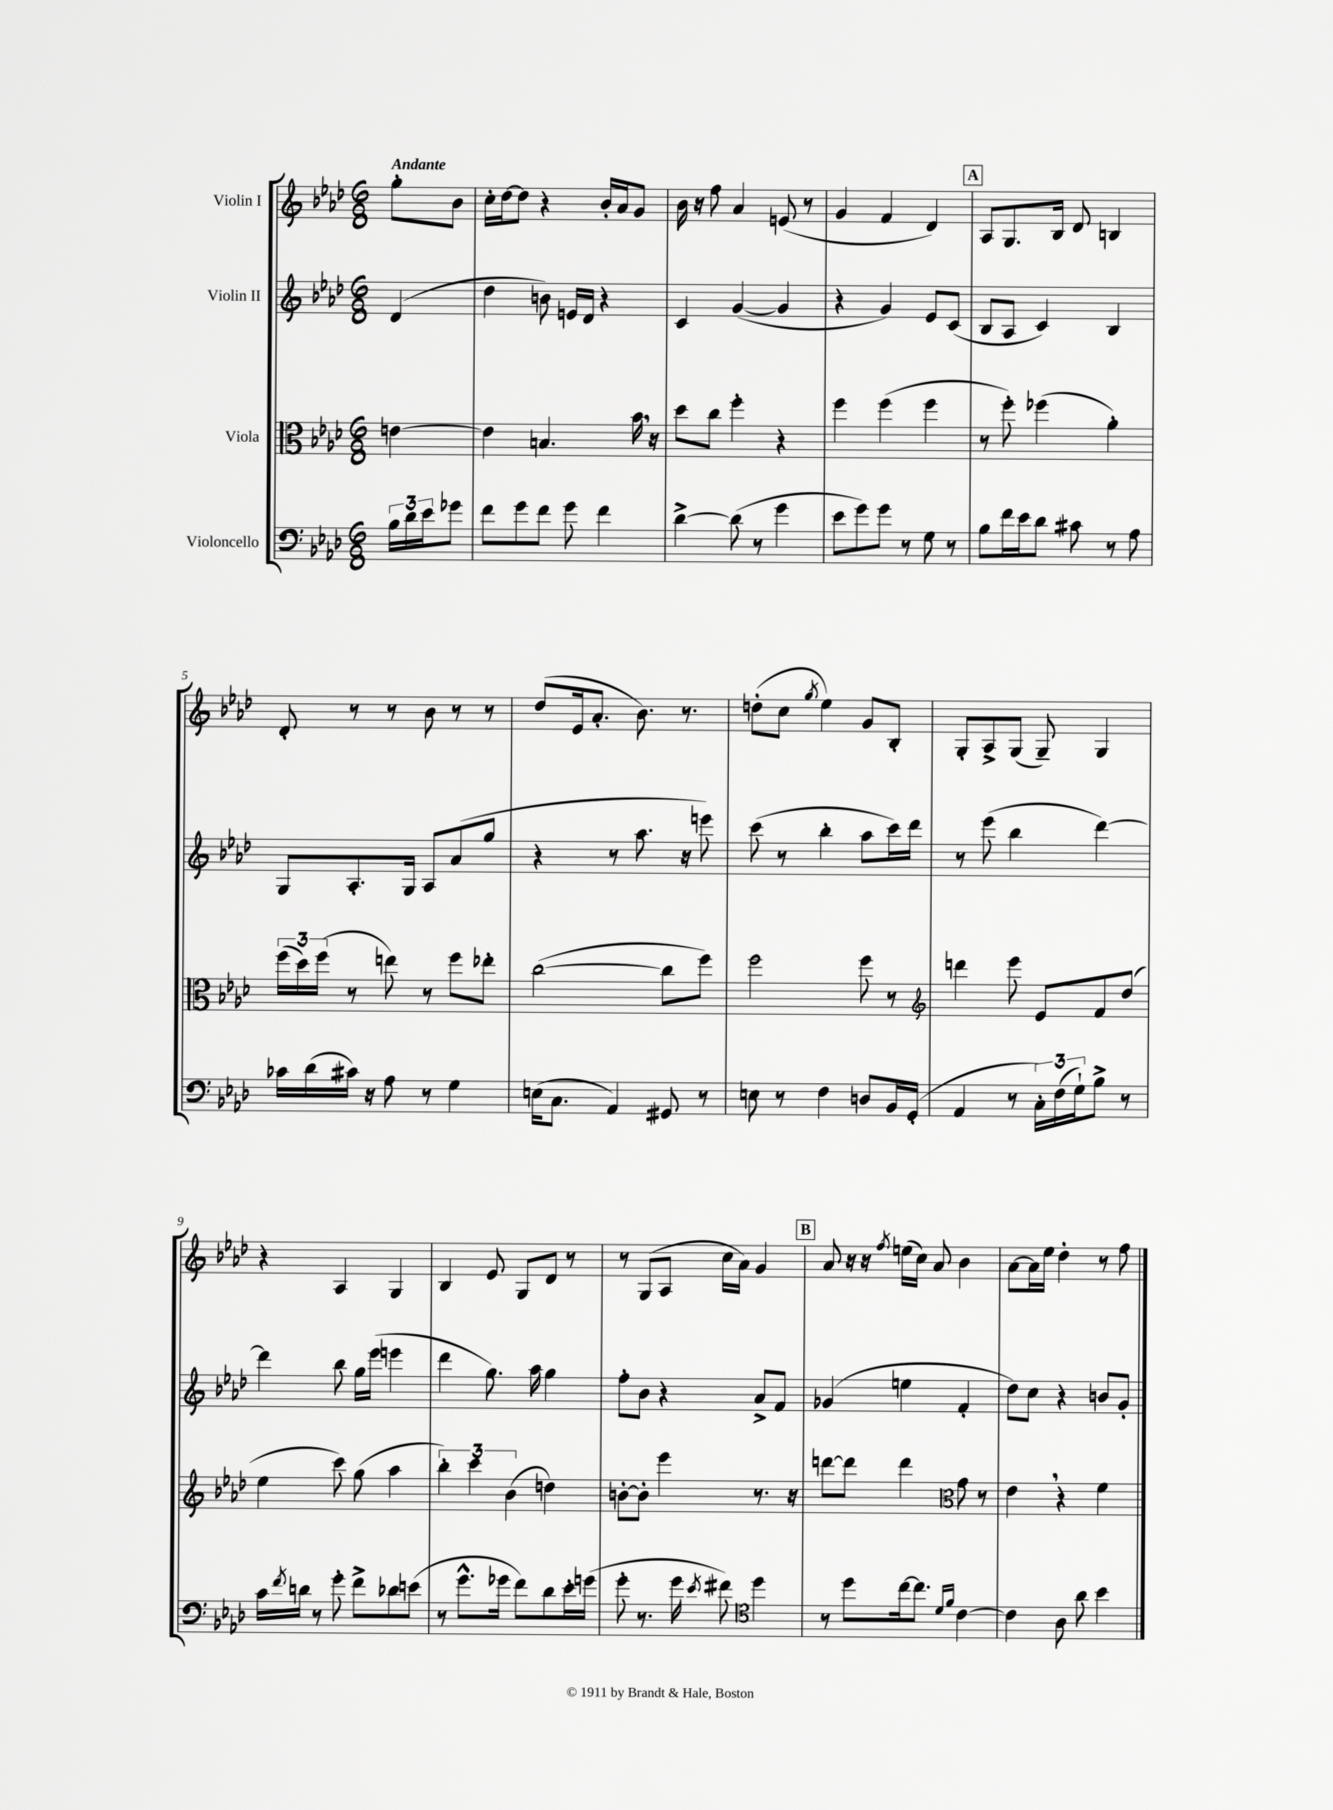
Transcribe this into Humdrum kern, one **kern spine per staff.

**kern	**kern	**kern	**kern
*staff4	*staff3	*staff2	*staff1
*clefF4	*clefC3	*clefG2	*clefG2
*k[b-e-a-d-]	*k[b-e-a-d-]	*k[b-e-a-d-]	*k[b-e-a-d-]
*M6/8	*M6/8	*M6/8	*M6/8
24B-\LL	[4e\	(4d-/	8gg'\L
24d-\	.	.	.
24e-\J	.	.	.
8g-\J	.	.	8b-\J
=	=	=	=
8f\L	4e\]	4dd-\	16cc'\LL
.	.	.	[16dd-\J
8g\	.	.	8dd-\]J
8f\J	4.B/	8b\)	4r
8g\	.	16e/LL	.
.	.	16d-/JJ	.
4f\	.	4r	16b-'/LL
.	.	.	16a-/J
.	16b-\	.	8g/J
.	16r	.	.
=	=	=	=
[4d-^\	8dd-\L	4c/	16b-\
.	.	.	16r
.	8cc\J	.	8ff\
(8d-\]	4ff'\	([4g/	4a-/
8r	.	.	.
4g\	4r	4g/]	(8e/
.	.	.	8r
=	=	=	=
8e-\L	4ff\	4r	4g/
8g\)	.	.	.
8g\J	(4ff\	4g/)	4f/
8r	.	.	.
8G\	4ff\	8e-/L	4d-/)
8r	.	(8c/J	.
=	=	=	=
8B-\L	8r	8B-/L	8A-/L
16f\L	8ff'\)	8A-/J	8.G/
16e-\J	.	.	.
8d-\J	(4ff-\	4c/)	.
.	.	.	16B-/Jk
8c#\	.	.	8d-/
8r	4a-'\)	4B-/	4B/
8A-\	.	.	.
=	=	=	=
16c-\LL	(24ff\LL	8G/L	8d-'/
.	24dd-\)	.	.
(16d-\	.	.	.
.	(24ff\JJ	.	.
16c#\JJ)	8r	8.A-'/	8r
16r	.	.	.
8A-\	8ee\)	.	8r
.	.	16G/Jk	.
8r	8r	8A-/L	8b-\
4G\	8ff\L	(8a-/	8r
.	8ee-'\J	8gg/J	8r
=	=	=	=
(16E\LK	([2cc\	4r	(8dd-/L
8.C\J	.	.	.
.	.	.	16e-/k
.	.	.	8.a-'/J
4AA-/)	.	8r	.
.	.	8.aa-\	8.b-\)
8GG#/	8cc\]L	.	.
.	.	16r	8.r
8r	8ff\J)	8eee\)	.
=	=	=	=
8E\	2ff\	(8ccc\	(8dd'\L
8r	.	8r	8cc\J
.	.	.	8qgg/
4F\	.	4bb-'\	4ee-\)
8D/L	8ff\	8aa-\L	8g/L
16BB-/L	8r	16ccc\L)	8B-'/J
(16GG'/JJ	.	16ddd-\JJ	.
=	=	=	=
*	*clefG2	*	*
4AA-/	4ddd\	8r	8G'/L
.	.	(8eee-\	8A-^/
8r	8eee-\	4bb-\	(8G/J
24C'\LL)	8e-/L	.	8G~/)
(24F\	.	.	.
24G`\J)	.	.	.
8B-^\J	8f/	[4ddd-\)	4G/
8r	(8dd-/J	.	.
=	=	=	=
16c\LL	4ee-\	4ddd-\]	4r
8qf/	.	.	.
16d\JJ	.	.	.
8r	.	.	.
8g'\	8ccc\)	8bb-\	4A-/
8f^\L	(8gg\	16gg\LL	.
.	.	(16eee-\JJ	.
8d-\	4aa-\	4eee\	4G/
(8e\J	.	.	.
=	=	=	=
8r	6bb-'\)	4ddd-\	4B-/
8.g^^\L	.	.	.
.	6ccc\	.	.
.	.	8.gg\)	8e-/
16g-\Jk	.	.	.
.	(6b-\	.	.
8f\L)	.	.	8G/L
.	.	16aa-\	.
8d-\	4dd\)	4gg\	8d-/J
16e-'\L	.	.	8r
(16g\JJ	.	.	.
=	=	=	=
8g'\	[8b'\L	8ff'\L	8r
8.r	8b'\]J	8b-\J	(8G/L
.	4eee-\	4r	8A-/J
16g\	.	.	.
8qe-/	.	.	.
8f#\)	.	.	16cc\LL
.	.	.	16a-\JJ)
*clefC4	*	*	*
4dd-\	8.r	8a-^/L	4g/
.	.	8f/J	.
.	16r	.	.
=	=	=	=
8r	[8ddd\L	(4g-/	8a-/
8dd-\L	8ddd\]J	.	16r
.	.	.	16r
.	.	.	8qff/
[16cc\k	4ddd\	4ee\	(16ee\LL
8.cc\]J	.	.	16cc\JJ)
.	.	.	8a-/
*	*clefC3	*	*
16qqd-/LL	.	.	.
16qqf/JJ	.	.	.
[4c\	8g\	4f'/	4b-\
.	8r	.	.
=	=	=	=
4c\]	4e-\	8dd-\L)	[8a-\L
.	.	8cc\J	16a-\]L
.	.	.	16ee-\JJ
8A-\	4r	4r	4dd-'\
8a-\	.	.	.
4b-\	4f\	8b/L	8r
.	.	8g'/J	8ff\
==	==	==	==
*-	*-	*-	*-
